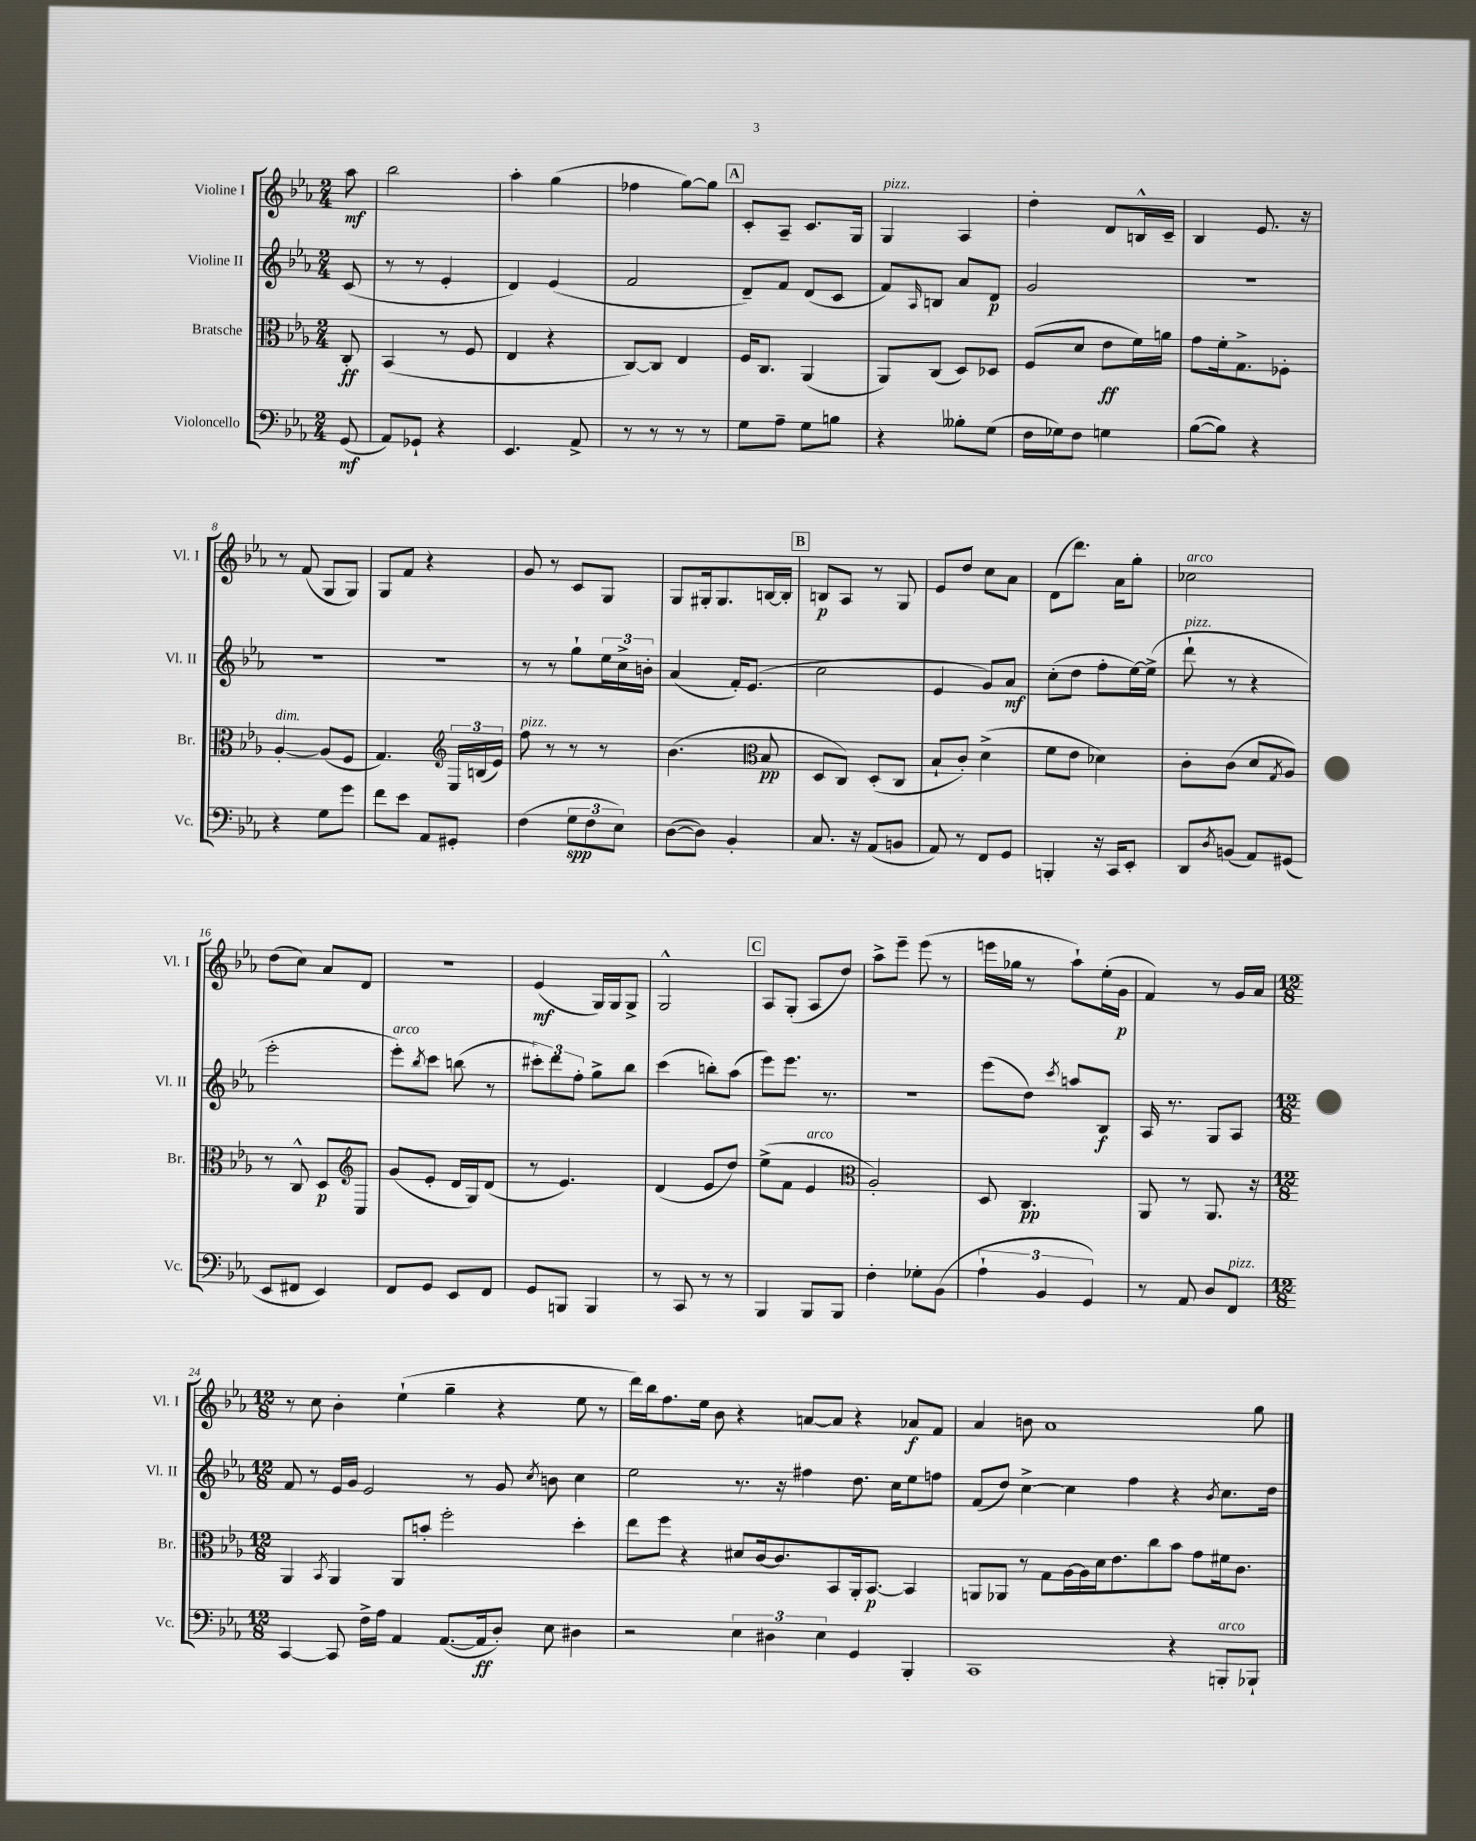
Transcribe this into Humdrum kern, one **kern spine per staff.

**kern	**dynam	**kern	**dynam	**kern	**dynam	**kern	**dynam
*part4	*part4	*part3	*part3	*part2	*part2	*part1	*part1
*staff4	*staff4	*staff3	*staff3	*staff2	*staff2	*staff1	*staff1
*I"Violoncello	*	*I"Bratsche	*	*I"Violine II	*	*I"Violine I	*
*I'Vc.	*	*I'Br.	*	*I'Vl. II	*	*I'Vl. I	*
*clefF4	*	*clefC3	*	*clefG2	*	*clefG2	*
*k[b-e-a-]	*	*k[b-e-a-]	*	*k[b-e-a-]	*	*k[b-e-a-]	*
*M2/4	*	*M2/4	*	*M2/4	*	*M2/4	*
=	=	=	=	=	=	=	=
(8GG/	mf	8C'/	ff	(8c/	.	8aa-\	mf
=1	=1	=1	=1	=1	=1	=1	=1
8AA-/L)	.	(4BB-/	.	8r	.	2bb-\	.
8GG-X`/J	.	.	.	8r	.	.	.
4r	.	8r	.	4e-'/	.	.	.
.	.	8F/	.	.	.	.	.
=2	=2	=2	=2	=2	=2	=2	=2
4.EE-/	.	4E-/	.	4d/)	.	4aa-'\	.
.	.	4r	.	(4e-/	.	(4gg\	.
8AA-^/	.	.	.	.	.	.	.
=3	=3	=3	=3	=3	=3	=3	=3
8r	.	[8C/L)	.	2f/	.	4ff-X\	.
8r	.	8C/J]	.	.	.	.	.
8r	.	4E-/	.	.	.	[8gg\L)	.
8r	.	.	.	.	.	8gg\J]	.
!!LO:REH:place=s1:t=A
=4	=4	=4	=4	=4	=4	=4	=4
8G\L	.	16F/KL	.	8d~/L)	.	8c'/L	.
.	.	8.C/J	.	.	.	.	.
8A-~\J	.	.	.	8f/J	.	8A-~/J	.
8G\L	.	(4AA-/	.	(8d/L	.	8.c/L	.
8Bn\J	.	.	.	8c/J	.	.	.
.	.	.	.	.	.	16G/Jk	.
=5	=5	=5	=5	=5	=5	=5	=5
!	!	!	!	!	!	!LO:TX:a:i:t=pizz.	!
4r	.	8AA-/L)	.	8f/L)	.	4G/	.
.	.	.	.	16qqA-/	.	.	.
.	.	(8C/J	.	8Bn/J	.	.	.
8B--X'\L	.	8D/L)	.	8a-/L	.	4A-/	.
(8G\J	.	8D-X/J	.	8d/J	p	.	.
=6	=6	=6	=6	=6	=6	=6	=6
16F\LL	.	(8F/L	.	2g/	.	4dd'\	.
16G-X\J)	.	.	.	.	.	.	.
8F\J	.	8d/J	.	.	.	.	.
4Gn\	.	8e-\L	ff	.	.	8d/L	.
.	.	16f\L)	.	.	.	16Bn^^/L	.
.	.	16an\JJ	.	.	.	16c~/JJ	.
=7	=7	=7	=7	=7	=7	=7	=7
([8B-\L	.	8g\L	.	2r	.	4B-/	.
8B-\J])	.	16f'\k	.	.	.	.	.
.	.	8.G^\	.	.	.	.	.
4r	.	.	.	.	.	8.e-/	.
.	.	8F-X'\J	.	.	.	.	.
.	.	.	.	.	.	16r	.
!!LO:LB:g=z
=8	=8	=8	=8	=8	=8	=8	=8
!	!	!LO:TX:a:i:t=dim.	!	!	!	!	!
4r	.	[4A-'/	.	2r	.	8r	.
.	.	.	.	.	.	(8f/	.
8G\L	.	(8A-/L]	.	.	.	8G/L	.
8g\J	.	8F/J	.	.	.	8G/J)	.
=9	=9	=9	=9	=9	=9	=9	=9
8f\L	.	4.G/)	.	2r	.	8G/L	.
8e-\J	.	.	.	.	.	8f/J	.
8AA-/L	.	.	.	.	.	4r	.
8GG#X'/J	.	24E-/LL	.	.	.	.	.
.	.	(24Bn/	.	.	.	.	.
.	.	24e-/JJ)	.	.	.	.	.
=10	=10	=10	=10	=10	=10	=10	=10
*	*	*clefG2	*	*	*	*	*
!	!	!LO:TX:a:i:t=pizz.	!	!	!	!	!
(4F\	.	8ff\	.	8r	.	8g/	.
.	.	8r	.	8r	.	8r	.
12G\L	spp	8r	.	8gg`\L	.	8c/L	.
12F\	.	.	.	.	.	.	.
.	.	8r	.	24ee-\L	.	8G/J	.
12E-\J)	.	.	.	24cc^\	.	.	.
.	.	.	.	24bn'\JJ	.	.	.
=11	=11	=11	=11	=11	=11	=11	=11
([8D\L	.	(4.b-\	.	(4a-/	.	8G/L	.
8D\J])	.	.	.	.	.	16G#X'/k	.
.	.	.	.	.	.	8.G#/	.
4BB-'/	.	.	.	16f'/KL)	.	.	.
.	.	.	.	(8.e-/J	.	.	.
.	.	8B-/	pp	.	.	[16Bn/L	.
.	.	.	.	.	.	16B'/JJ]	.
!!LO:REH:place=s1:t=B
=12	=12	=12	=12	=12	=12	=12	=12
*	*	*clefC3	*	*	*	*	*
8.C/	.	8D/L	.	2cc\	.	8Bn/L	p
.	.	8C/J)	.	.	.	8A-/J	.
16r	.	.	.	.	.	.	.
(8AA-/L	.	(8D'/L	.	.	.	8r	.
8BBn/J	.	8C/J	.	.	.	8G/	.
=13	=13	=13	=13	=13	=13	=13	=13
8AA-/)	.	8B-`/L	.	4e-/	.	8e-/L	.
8r	.	8c'/J)	.	.	.	8dd/J	.
8FF/L	.	(4d^\	.	8g/L)	.	8cc\L	.
8GG/J	.	.	.	8a-/J	mf	8a-\J	.
=14	=14	=14	=14	=14	=14	=14	=14
4BBBn'/	.	8f\L	.	(8cc'\L	.	(8d\L	.
.	.	8e-\J	.	8dd\J	.	8.ddd\J)	.
16r	.	4d-X\)	.	8ff'\L	.	.	.
16CC/KL	.	.	.	.	.	16a-\KL	.
8EE-'/J	.	.	.	[16ee-\L)	.	8gg'\J	.
.	.	.	.	(16ee-^\JJ]	.	.	.
=15	=15	=15	=15	=15	=15	=15	=15
!	!	!	!	!	!	!LO:TX:a:i:t=arco	!
!	!	!	!	!LO:TX:a:i:t=pizz.	!	!	!
8DD/L	.	8c'\L	.	8ddd`\	.	2cc-X\	.
8qD/	.	.	.	.	.	.	.
(8BBn/J	.	(8c\J	.	8r	.	.	.
8AA-/L)	.	8d/L	.	4r	.	.	.
.	.	8qG/	.	.	.	.	.
(8GG#X/J	.	8A-/J)	.	.	.	.	.
!!LO:LB:g=z
=16	=16	=16	=16	=16	=16	=16	=16
8EE-/L	.	8r	.	2eee-'\	.	(8dd\L	.
8FF#X/J	.	8C^^/	.	.	.	8cc\J)	.
4EE-/)	.	8D/L	p	.	.	8a-/L	.
.	.	8C/J	.	.	.	8d/J	.
=17	=17	=17	=17	=17	=17	=17	=17
*	*	*clefG2	*	*	*	*	*
!	!	!	!	!LO:TX:a:i:t=arco	!	!	!
8FF/L	.	(8g/L	.	8eee-'\L)	.	2r	.
.	.	.	.	8qbb-/	.	.	.
8GG/J	.	8e-'/J	.	8ccc\J	.	.	.
8EE-/L	.	16d/LL	.	(8bbn\	.	.	.
.	.	16G/J)	.	.	.	.	.
8FF/J	.	(8d/J	.	8r	.	.	.
=18	=18	=18	=18	=18	=18	=18	=18
8GG/L	.	8r	.	12ccc#X'\L)	.	(4e-/	mf
.	.	.	.	12ddd\	.	.	.
8BBBn/J	.	4.e-/)	.	.	.	.	.
.	.	.	.	12ff'\J	.	.	.
4BBB/	.	.	.	8gg^\L	.	16G/LL)	.
.	.	.	.	.	.	16G/J	.
.	.	.	.	8bb-\J	.	8G^/J	.
=19	=19	=19	=19	=19	=19	=19	=19
8r	.	(4d/	.	(4ccc\	.	2G^^/	.
8CC/	.	.	.	.	.	.	.
8r	.	8e-/L	.	8bbn'\L)	.	.	.
8r	.	8dd/J)	.	(8aa-\J	.	.	.
!!LO:REH:place=s1:t=C
=20	=20	=20	=20	=20	=20	=20	=20
4BBB-/	.	(8ee-^\L	.	8eee-\L)	.	8A-/L	.
.	.	8f\J	.	8.eee-\J	.	(8G'/J	.
!	!	!LO:TX:a:i:t=arco	!	!	!	!	!
8BBB-/L	.	4e-/	.	.	.	8A-/L	.
.	.	.	.	8.r	.	.	.
8BBB-/J	.	.	.	.	.	8dd/J)	.
=21	=21	=21	=21	=21	=21	=21	=21
*	*	*clefC3	*	*	*	*	*
4F'\	.	2A-'/)	.	2r	.	8aa-^\L	.
.	.	.	.	.	.	8eee-~\J	.
8G-X'\L	.	.	.	.	.	(8eee-\	.
(8BB-\J	.	.	.	.	.	8r	.
=22	=22	=22	=22	=22	=22	=22	=22
6A-`\	.	8D/	.	(8eee-\L	.	16eeen\LL	.
.	.	.	.	.	.	16gg-X\JJ	.
.	.	4.C/	pp	8dd\J)	.	8r	.
6BB-/	.	.	.	.	.	.	.
.	.	.	.	8qccc/	.	.	.
.	.	.	.	8aan/L	.	8aa-`\L)	.
6GG/)	.	.	.	.	.	.	.
.	.	.	.	8B-/J	f	(16ee-'\L	.
.	.	.	.	.	.	16g\JJ	p
=23	=23	=23	=23	=23	=23	=23	=23
8r	.	8AA-/	.	16A-/	.	4f/)	.
.	.	.	.	8.r	.	.	.
8AA-/	.	8r	.	.	.	.	.
8D/L	.	8.AA-/	.	8G/L	.	8r	.
!LO:TX:a:i:t=pizz.	!	!	!	!	!	!	!
8FF/J	.	.	.	8A-/J	.	16g/LL	.
.	.	16r	.	.	.	16a-/JJ	.
!!LO:LB:g=z
=24	=24	=24	=24	=24	=24	=24	=24
*M12/8	*	*M12/8	*	*M12/8	*	*M12/8	*
[4CC/	.	4AA-/	.	8f/	.	8r	.
.	.	.	.	8r	.	8cc\	.
.	.	8qBB-/	.	.	.	.	.
8CC/]	.	4AA-/	.	16e-/LL	.	4b-'\	.
.	.	.	.	16g/JJ	.	.	.
16F^\LL	.	.	.	2e-/	.	.	.
16A-\JJ	.	.	.	.	.	.	.
4AA-/	.	8AA-/L	.	.	.	(4ee-`\	.
.	.	8bn'/J	.	.	.	.	.
([8.AA-/L	.	2ff'\	.	.	.	4gg~\	.
.	.	.	.	8r	.	.	.
16AA-/k]	ff	.	.	.	.	.	.
8D'/J)	.	.	.	8g/	.	4r	.
.	.	.	.	8qcc/	.	.	.
8E-\	.	.	.	8bn\	.	.	.
4D#X\	.	4dd'\	.	4cc\	.	8ee-\	.
.	.	.	.	.	.	8r	.
=25	=25	=25	=25	=25	=25	=25	=25
2r	.	8ee-\L	.	2ee-\	.	16ddd\LL)	.
.	.	.	.	.	.	16bb-\J	.
.	.	8ff\J	.	.	.	8.ff\	.
.	.	4r	.	.	.	.	.
.	.	.	.	.	.	16ee-\Jk	.
.	.	.	.	.	.	8b-\	.
6E-\	.	8d#X/L	.	8.r	.	4r	.
.	.	[16c/k	.	.	.	.	.
6D#X\	.	.	.	.	.	.	.
.	.	8.c/]	.	16r	.	.	.
.	.	.	.	4ff#X\	.	[8an/L	.
6E-\	.	.	.	.	.	.	.
.	.	8BB-/	.	.	.	8a/J]	.
4GG/	.	16AA-'/k	.	8.dd\	.	4r	.
.	.	[8.BB-/J	p	.	.	.	.
.	.	.	.	16cc\KL	.	.	.
4BBB-'/	.	4BB-/]	.	8ee-\	.	8a-X/L	f
.	.	.	.	8ffn\J	.	8f/J	.
=26	=26	=26	=26	=26	=26	=26	=26
1CC	.	8AAn/L	.	(8f/L	.	4a-/	.
.	.	8AA-X/J	.	8dd/J)	.	.	.
.	.	8r	.	[4cc^\	.	8bn\	.
.	.	8G\L	.	.	.	1a-	.
.	.	[16A-\L	.	4cc\]	.	.	.
.	.	16A-\]	.	.	.	.	.
.	.	16d\J	.	.	.	.	.
.	.	8.e-\	.	.	.	.	.
.	.	.	.	4ff\	.	.	.
.	.	8cc\	.	.	.	.	.
4r	.	8b-\J	.	4r	.	.	.
.	.	8g\L	.	.	.	.	.
.	.	.	.	8qb-/	.	.	.
!LO:TX:a:i:t=arco	!	!	!	!	!	!	!
8BBBn'/L	.	16f#X\k	.	8.cc\L	.	.	.
.	.	8.c\J	.	.	.	.	.
8BBB-X`/J	.	.	.	.	.	8gg\	.
.	.	.	.	16dd\Jk	.	.	.
==	==	==	==	==	==	==	==
*-	*-	*-	*-	*-	*-	*-	*-
